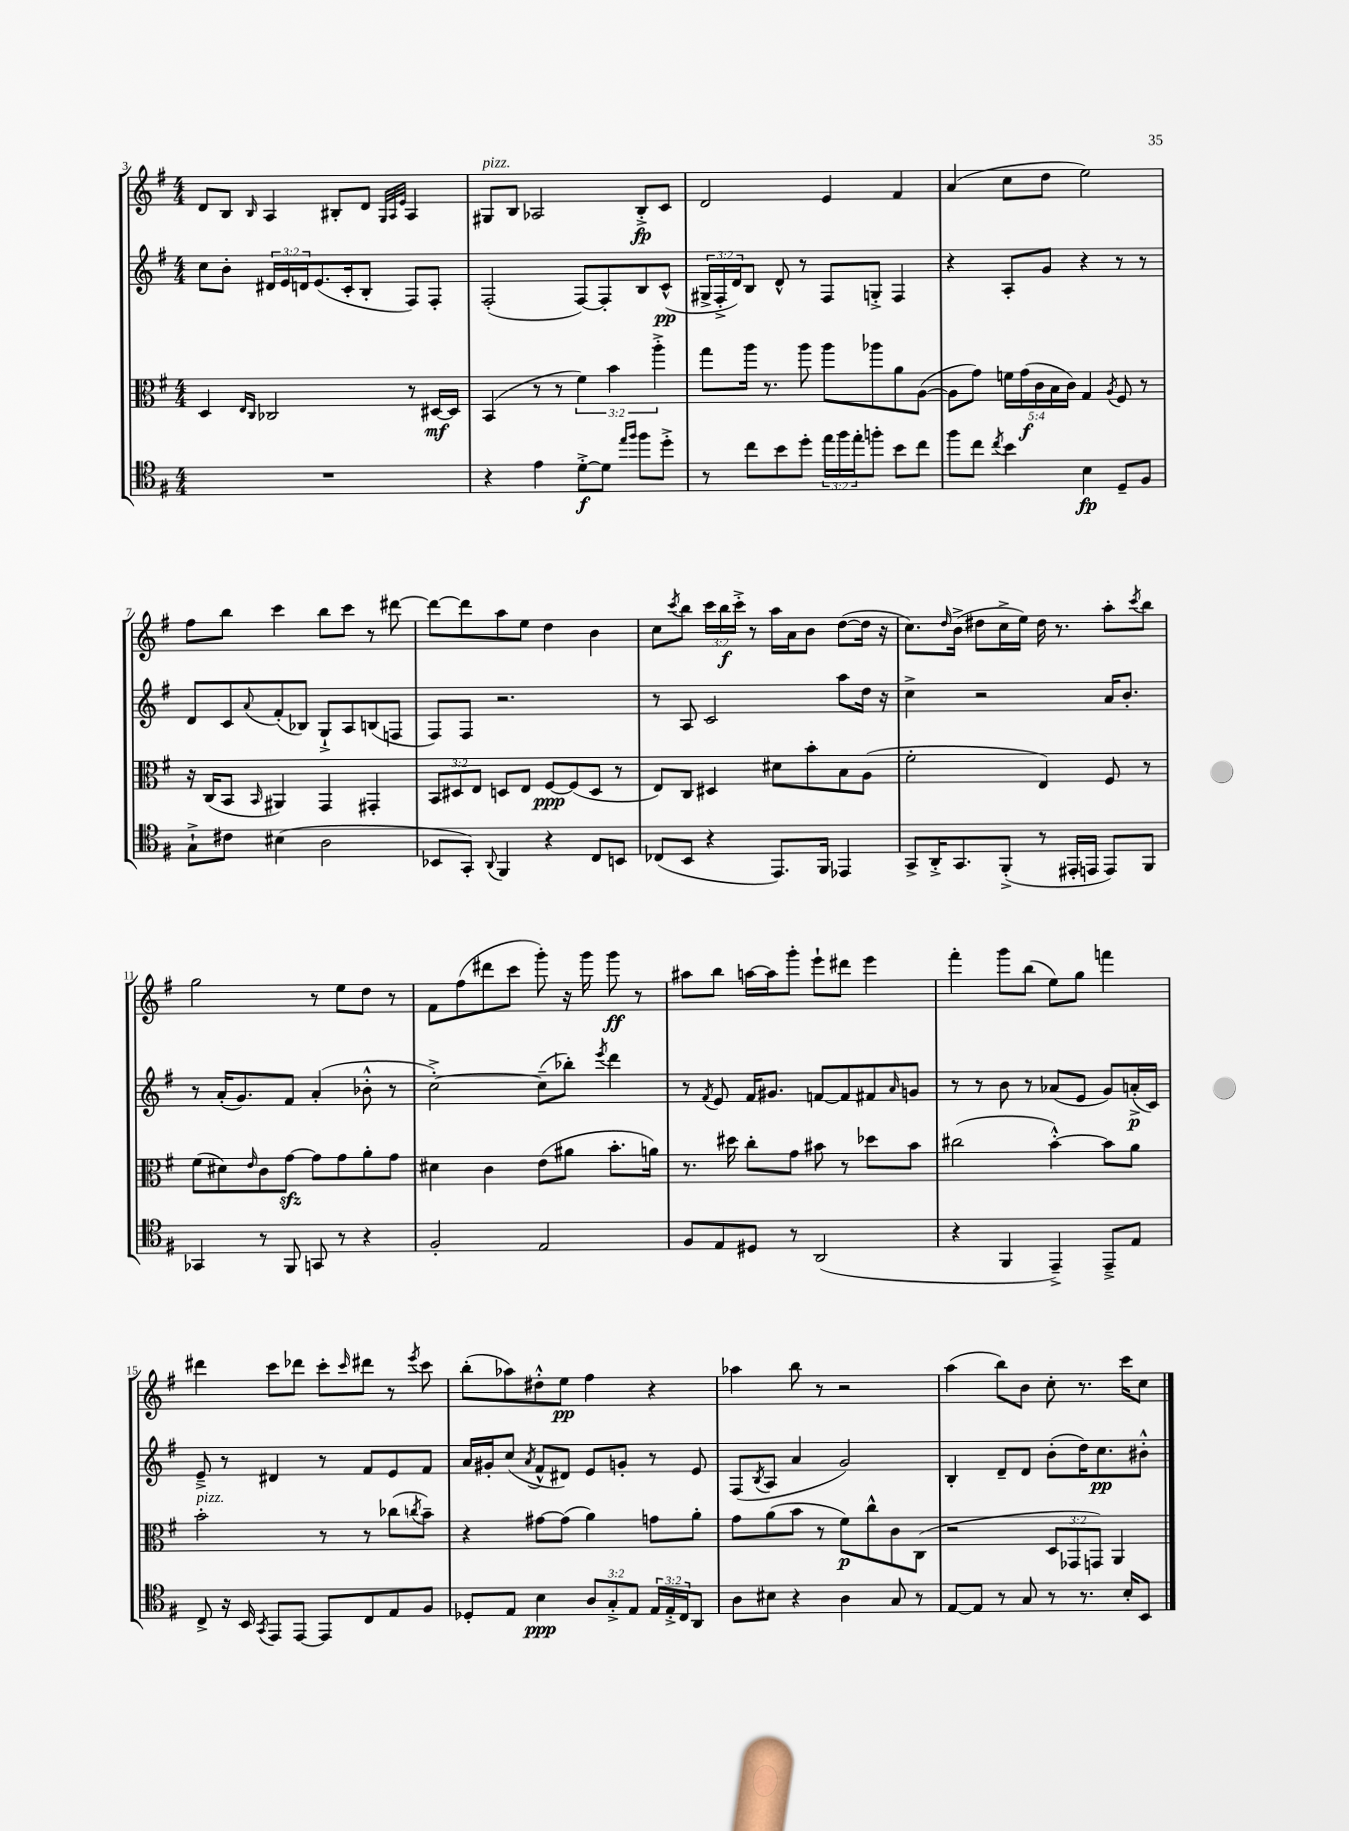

**kern	**dynam	**kern	**dynam	**kern	**dynam	**kern	**dynam
*part4	*part4	*part3	*part3	*part2	*part2	*part1	*part1
*staff4	*staff4	*staff3	*staff3	*staff2	*staff2	*staff1	*staff1
*clefC4	*	*clefC3	*	*clefG2	*	*clefG2	*
*k[f#]	*	*k[f#]	*	*k[f#]	*	*k[f#]	*
*M4/4	*	*M4/4	*	*M4/4	*	*M4/4	*
=3	=3	=3	=3	=3	=3	=3	=3
1r	.	4D/	.	8cc\L	.	8d/L	.
.	.	.	.	8b'\J	.	8B/J	.
.	.	16qqE/LL	.	.	.	.	.
.	.	16qqC/JJ	.	.	.	16qqB/	.
.	.	2C-X/	.	24d#X/LL	.	4A/	.
.	.	.	.	24e/	.	.	.
.	.	.	.	24dn/J	.	.	.
.	.	.	.	(8.e/	.	.	.
.	.	.	.	.	.	8B#X'/L	.
.	.	.	.	16c'/k	.	.	.
.	.	.	.	8B'/J	.	8d/J	.
.	.	.	.	.	.	32qqG/LLL	.
.	.	.	.	.	.	32qqA/	.
.	.	.	.	.	.	32qqe/JJJ	.
.	.	8r	.	8F#/L)	.	4A/	.
.	.	[16D#X/LL	mf	8F#'/J	.	.	.
.	.	16D#/JJ]	.	.	.	.	.
=4	=4	=4	=4	=4	=4	=4	=4
!	!	!	!	!	!	!LO:TX:a:i:t=pizz.	!
4r	.	(4BB/	.	(2F#'/	.	8G#X/L	.
.	.	.	.	.	.	8B/J	.
4e\	.	8r	.	.	.	2A-X/	.
.	.	8r	.	.	.	.	.
[8d'^\L	f	6f#\)	.	[8F#/L)	.	.	.
8d\J]	.	.	.	8F#'/]	.	.	.
.	.	6b\	.	.	.	.	.
16qqee/LL	.	.	.	.	.	.	.
16qqff#/JJ	.	.	.	.	.	.	.
8ff#\L	.	.	.	8B/	.	8B'^/L	fp
.	.	6aa'^\	.	.	.	.	.
8dd'^\J	.	.	.	(8c^^/J	pp	8c/J	.
=5	=5	=5	=5	=5	=5	=5	=5
8r	.	8gg\L	.	24G#X^/LL	.	2d/	.
.	.	.	.	24F#'^/	.	.	.
.	.	.	.	24d/J)	.	.	.
8cc\L	.	16aa\Jk	.	8B/J	.	.	.
.	.	8.r	.	.	.	.	.
8b\	.	.	.	8d^^/	.	.	.
8dd'\J	.	8aa\	.	8r	.	.	.
24ee\LL	.	8aa\L	.	8F#/L	.	4e/	.
24ff#\	.	.	.	.	.	.	.
24ee'\J	.	.	.	.	.	.	.
8ffn'\J	.	8aa-X\	.	8Gn'^/J	.	.	.
8b\L	.	8a\	.	4F#/	.	4f#/	.
8cc\J	.	([8A\J	.	.	.	.	.
=6	=6	=6	=6	=6	=6	=6	=6
8ff#\L	.	8A\L]	.	4r	.	(4a/	.
8cc\J	.	8g\J)	.	.	.	.	.
8qcc/	.	.	.	.	.	.	.
4b\	.	20fn\LL	.	8A'/L	.	8cc\L	.
.	.	(20g\	f	.	.	.	.
.	.	20c\	.	.	.	.	.
.	.	.	.	8g/J	.	8dd\J	.
.	.	20B\	.	.	.	.	.
.	.	20c\JJ)	.	.	.	.	.
4B\	fp	4G/	.	4r	.	2ee\)	.
.	.	8qA/	.	.	.	.	.
8D~/L	.	8F#/	.	8r	.	.	.
8F#/J	.	8r	.	8r	.	.	.
!!LO:LB:g=z
=7	=7	=7	=7	=7	=7	=7	=7
8G`^\L	.	16r	.	8d/L	.	8ff#\L	.
.	.	(16C/KL	.	.	.	.	.
8c#X\J	.	8BB/J	.	8c/	.	8bb\J	.
.	.	16qqBB/	.	8qqa/	.	.	.
(4B#X\	.	4AA#X/)	.	(8f#'/	.	4ccc\	.
.	.	.	.	8B-X/J)	.	.	.
2A\	.	4GG/	.	8G`^/L	.	8bb\L	.
.	.	.	.	8A/	.	8ccc\J	.
.	.	4GG#X'/	.	(8Bn/	.	8r	.
.	.	.	.	8Fn/J	.	[8ddd#X\	.
=8	=8	=8	=8	=8	=8	=8	=8
8BB-X/L	.	12BB/L	.	8F#/L)	.	8ddd#\L_	.
.	.	12D#X/	.	.	.	.	.
8GG'/J)	.	.	.	8F#/J	.	8ddd#\]	.
.	.	12E/J	.	.	.	.	.
8qqAA/	.	.	.	.	.	.	.
4FF#/	.	8Dn/L	.	2.r	.	8aa\	.
.	.	8E/J	.	.	.	8ee\J	.
4r	.	[8F#/L	ppp	.	.	4dd\	.
.	.	(8F#/]	.	.	.	.	.
8C/L	.	8D/J	.	.	.	4b\	.
8BBn/J	.	8r	.	.	.	.	.
=9	=9	=9	=9	=9	=9	=9	=9
(8C-X/L	.	8E/L)	.	8r	.	8cc\L	.
.	.	.	.	.	.	8qccc/	.
8BB/J	.	8C/J	.	8A/	.	8bb\J	.
4r	.	4D#X/	.	2c/	.	24ccc\LL	.
.	.	.	.	.	.	24bb\	f
.	.	.	.	.	.	24ccc'^\JJ	.
.	.	.	.	.	.	8r	.
8.EE/L)	.	8d#X\L	.	.	.	16aa\LL	.
.	.	.	.	.	.	16a\J	.
.	.	8b'\	.	.	.	8b\J	.
16FF#/Jk	.	.	.	.	.	.	.
4EE-X/	.	8B\	.	8aa\L	.	([8dd\L	.
.	.	(8A\J	.	16dd\Jk	.	16dd\Jk]	.
.	.	.	.	16r	.	16r	.
=10	=10	=10	=10	=10	=10	=10	=10
8GG^/L	.	2f#'\	.	4cc^\	.	8.cc\L)	.
16AA'^/K	.	.	.	.	.	.	.
.	.	.	.	.	.	16qqdd/	.
8.GG/	.	.	.	.	.	(16b^\Jk	.
.	.	.	.	2r	.	8dd#X\L	.
(8FF#'^/J	.	.	.	.	.	16cc^\L	.
.	.	.	.	.	.	16ee\JJ)	.
8r	.	4E/)	.	.	.	16dd#\	.
.	.	.	.	.	.	8.r	.
16EE#X'/LL	.	.	.	.	.	.	.
16EEn/JJ	.	.	.	.	.	.	.
8EE/L)	.	8F#/	.	16a/KL	.	8aa'\L	.
.	.	.	.	8.b'/J	.	.	.
.	.	.	.	.	.	8qccc/	.
8FF#/J	.	8r	.	.	.	8bb\J	.
!!LO:LB:g=z
=11	=11	=11	=11	=11	=11	=11	=11
4GG-X/	.	(8f#\L	.	8r	.	2gg\	.
.	.	8d#X\)	.	(16a'/KL	.	.	.
.	.	.	.	8.g/)	.	.	.
.	.	16qqe/	.	.	.	.	.
8r	.	8c\	.	.	.	.	.
8FF#/	.	[8gzz\J	.	8f#/J	.	.	.
8GGn/	.	8g\L]	.	(4a'/	.	8r	.
8r	.	8g\	.	.	.	8ee\L	.
4r	.	8a'\	.	8b-X'^^\	.	8dd\J	.
.	.	8g\J	.	8r	.	8r	.
=12	=12	=12	=12	=12	=12	=12	=12
2F#'/	.	4d#X\	.	[2cc'^\)	.	8f#\L	.
.	.	.	.	.	.	(8ff#\	.
.	.	4c\	.	.	.	8ddd#X\	.
.	.	.	.	.	.	8ccc\J	.
2E/	.	(8e\L	.	(8cc~\L]	.	8ggg'\)	.
.	.	8a#X\J	.	8bb-X'\J)	.	16r	.
.	.	.	.	.	.	16ggg\	.
.	.	.	.	8qeee/	.	.	.
.	.	8.b'\L	.	4ddd\	.	8ggg\	ff
.	.	.	.	.	.	8r	.
.	.	16an\Jk)	.	.	.	.	.
=13	=13	=13	=13	=13	=13	=13	=13
8F#/L	.	8.r	.	8r	.	8aa#X\L	.
.	.	.	.	8qf#/	.	.	.
8E/	.	.	.	8e/	.	8bb\J	.
.	.	16dd#X\	.	.	.	.	.
8D#X/J	.	8cc'\L	.	16f#/KL	.	[16aan\LL	.
.	.	.	.	8.g#X/J	.	16aa\J]	.
8r	.	8g\J	.	.	.	8ggg'\J	.
(2AA/	.	8b#X\	.	[8fn/L	.	8eee`\L	.
.	.	8r	.	8f/]	.	8ddd#X\J	.
.	.	8dd-X\L	.	8f#X/	.	4eee\	.
.	.	.	.	16qqa/	.	.	.
.	.	8b#\J	.	8gn/J	.	.	.
=14	=14	=14	=14	=14	=14	=14	=14
4r	.	(2cc#X\	.	8r	.	4fff#'\	.
.	.	.	.	8r	.	.	.
4FF#/	.	.	.	8b\	.	8ggg\L	.
.	.	.	.	8r	.	(8bb\J	.
4EE~^/)	.	[4b'^^\)	.	(8a-X/L	.	8ee\L)	.
.	.	.	.	8e/J	.	8gg\J	.
8EE~^/L	.	8b\L]	.	8g/L)	.	4fffn\	.
8E/J	.	8a\J	.	(16an'^/L	p	.	.
.	.	.	.	16c/JJ)	.	.	.
!!LO:LB:g=z
=15	=15	=15	=15	=15	=15	=15	=15
!	!	!LO:TX:a:i:t=pizz.	!	!	!	!	!
8C^/	.	2b'\	.	8e~^/	.	4ddd#X\	.
16r	.	.	.	8r	.	.	.
16BB/	.	.	.	.	.	.	.
8qGG/	.	.	.	.	.	.	.
8EE/L	.	.	.	4d#X/	.	8ccc\L	.
[8EE/J	.	.	.	.	.	8ddd-X\J	.
8EE/L]	.	8r	.	8r	.	8ccc'\L	.
.	.	.	.	.	.	16qqccc/	.
8C/	.	8r	.	8f#/L	.	8ddd#X\J	.
8E/	.	(8cc-X\L	.	8e/	.	8r	.
.	.	8qccn/	.	.	.	8qeee/	.
8F#/J	.	8b~\J)	.	8f#/J	.	8ccc\	.
=16	=16	=16	=16	=16	=16	=16	=16
8D-X'/L	.	4r	.	16a/LL	.	(8bb'\L	.
.	.	.	.	16g#X'/J	.	.	.
8E/J	.	.	.	(8cc/J	.	8aa-X\)	.
.	.	.	.	8qa/	.	.	.
4B\	ppp	[8g#X\L	.	8f#^^/L	.	8dd#X'^^\	.
.	.	(8g#\J]	.	8d#X/J)	.	8ee\J	pp
12A/L	.	4a\)	.	8e/L	.	4ff#\	.
12G'^/	.	.	.	.	.	.	.
.	.	.	.	8gn'/J	.	.	.
12E/J	.	.	.	.	.	.	.
24E/LL	.	8gn\L	.	8r	.	4r	.
24E'^/	.	.	.	.	.	.	.
24C/J	.	.	.	.	.	.	.
8AA/J	.	8a'\J	.	8e/	.	.	.
=17	=17	=17	=17	=17	=17	=17	=17
8A\L	.	8g\L	.	(8F#/L	.	4aa-X\	.
.	.	.	.	8qB/	.	.	.
8B#X\J	.	(8a\	.	8A/J	.	.	.
4r	.	8b\J	.	4a/	.	8bb\	.
.	.	8r	.	.	.	8r	.
4A\	.	8f#\L)	p	2g/)	.	2r	.
.	.	8cc^^\	.	.	.	.	.
8G/	.	8c\	.	.	.	.	.
8r	.	(8C\J	.	.	.	.	.
=18	=18	=18	=18	=18	=18	=18	=18
[8E/L	.	2r	.	4B'/	.	(4aa\	.
8E/J]	.	.	.	.	.	.	.
8r	.	.	.	8d~/L	.	8bb\L)	.
8G/	.	.	.	8d/J	.	8b\J	.
8r	.	12D/L	.	(8b'\L	.	8cc'\	.
.	.	12GG-X/	.	.	.	.	.
8.r	.	.	.	16dd\K)	.	8.r	.
.	.	12GGn/J)	.	.	.	.	.
.	.	.	.	8.cc\	pp	.	.
.	.	4AA/	.	.	.	.	.
16B'/KL	.	.	.	.	.	16ccc\KL	.
8BB/J	.	.	.	8b#X'^^\J	.	8cc\J	.
==	==	==	==	==	==	==	==
*-	*-	*-	*-	*-	*-	*-	*-
